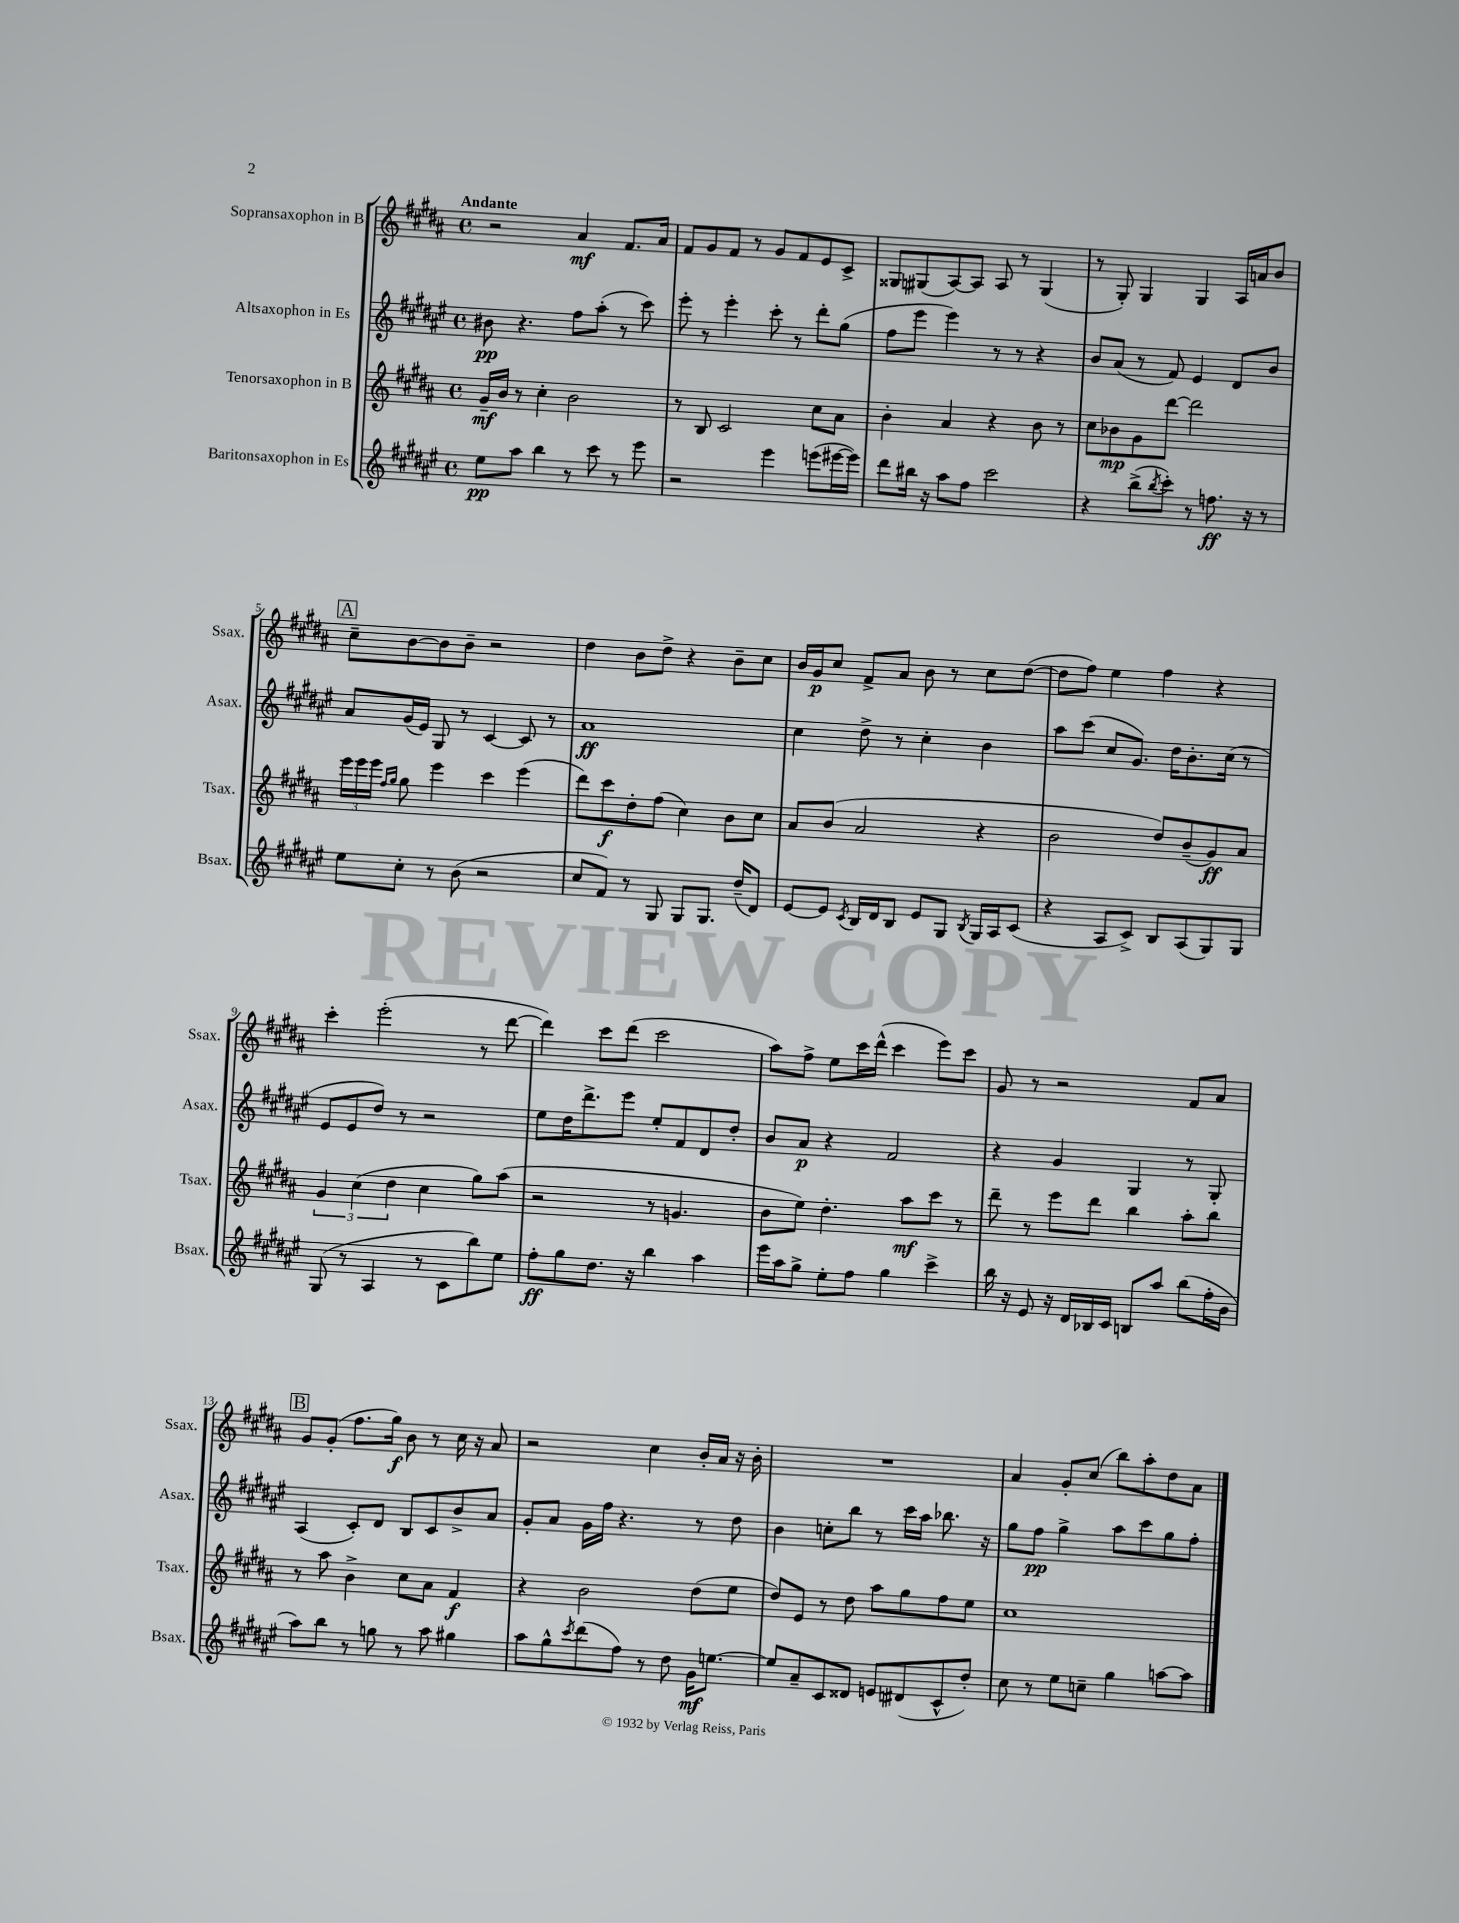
<<
\new StaffGroup <<
\new Staff = "s0" \with { instrumentName = "Sopransaxophon in B" shortInstrumentName = "Ssax." } {
    \clef treble \key b \major \defaultTimeSignature \time 4/4 \tempo "Andante"
    r2 ais'4\mf fis'8. ais'16 |
    fis'8 gis'8 fis'8 r8 gis'8 fis'8 e'8 cis'8-> |
    gisis8 gis8( ais8~) ais8 ais8 r8 gis4( |
    r8 gis8-.) gis4 gis4 ais16 a'16 b'8 |
    \mark \markup { \box "A" } cis''8-- b'8~ b'8 b'8-- r2 |
    dis''4 b'8 dis''8-> r4 b'8-- cis''8 |
    b'16 gis'16\p cis''8 fis'8-> ais'8 b'8 r8 cis''8 dis''8~( |
    dis''8 fis''8) e''4 fis''4 r4 |
    cis'''4-. e'''2-.( r8 dis'''8~ |
    dis'''4) cis'''8 dis'''8( cis'''2 |
    ais''8) fis''8-> e''8 cis'''16 dis'''16-^( cis'''4 e'''8) cis'''8 |
    gis'8 r8 r2 fis'8 ais'8 |
    \mark \markup { \box "B" } gis'8 gis'8-.( fis''8. gis''16\f) b'8 r8 cis''16 r16 ais'8 |
    r2 cis''4 b'16-. ais'16 r16 b'16-. |
    R1 |
    ais'4 gis'8-. cis''8( b''8) ais''8-. dis''8 ais'8 \bar "|." |
}
\new Staff = "s1" \with { instrumentName = "Altsaxophon in Es" shortInstrumentName = "Asax." } {
    \clef treble \key fis \major \defaultTimeSignature \time 4/4
    bis'8\pp r4. fis''8 ais''8-.( r8 cis'''8) |
    eis'''8-. r8 eis'''4-. cis'''8-. r8 dis'''8-. gis''8( |
    fis''8 eis'''8 eis'''4) r8 r8 r4 |
    b'8 ais'8( r8 fis'8) eis'4 dis'8 b'8 |
    \mark \markup { \box "A" } ais'8 gis'16( eis'16) gis8 r8 cis'4~ cis'8 r8 |
    ais'1\ff |
    cis''4 dis''8-> r8 cis''4-. b'4 |
    ais''8 cis'''8( cis''8 gis'8.) dis''16 b'8.-. cis''16( r8 |
    eis'8 eis'8 dis''8) r8 r2 |
    eis''8 dis''16 dis'''8.-> eis'''8 eis''8-. fis'8 dis'8 dis''8-. |
    b'8 ais'8\p r4 fis'2 |
    r4 gis'4 gis4 r8 gis8-. |
    \mark \markup { \box "B" } ais4( cis'8-.) dis'8 b8 cis'8 b'8-> ais'8 |
    gis'8-. ais'8 gis'16 fis''16 r4. r8 dis''8 |
    b'4 c''8-. b''8 r8 cis'''16 ais''16 bes''8. r16 |
    gis''8 fis''8\pp gis''4-> ais''8 cis'''8 gis''8 fis''8-. \bar "|." |
}
\new Staff = "s2" \with { instrumentName = "Tenorsaxophon in B" shortInstrumentName = "Tsax." } {
    \clef treble \key b \major \defaultTimeSignature \time 4/4
    gis'16--\mf b'16 r8 cis''4-. b'2 |
    r8 b8 cis'2 cis''8 ais'8 |
    b'4-. ais'4 r4 b'8 r8 |
    cis''8 bes'8\mp gis'8 dis'''8~ dis'''2 |
    \mark \markup { \box "A" } \tuplet 3/2 { e'''16 e'''16 e'''16 } \grace { fis''16 gis''16 } gis''8 e'''4 cis'''4 e'''4( |
    dis'''8) cis'''8\f dis''8-. fis''8( cis''4) b'8 cis''8 |
    ais'8 b'8( ais'2 r4 |
    b'2 dis''8) b'8--( gis'8\ff) ais'8 |
    \tuplet 3/2 { gis'4 cis''4( dis''4 } cis''4 gis''8) ais''8( |
    r2 r8 g'4. |
    b'8 e''8) dis''4.-. ais''8\mf cis'''8 r8 |
    dis'''8-- r8 e'''8 dis'''8 b''4 ais''8-. b''8 |
    \mark \markup { \box "B" } r8 ais''8 b'4-> cis''8 ais'8 fis'4\f |
    r4 b'2 dis''8( e''8 |
    dis''8) e'8 r8 dis''8 ais''8 gis''8 fis''8 e''8 |
    cis''1 \bar "|." |
}
\new Staff = "s3" \with { instrumentName = "Baritonsaxophon in Es" shortInstrumentName = "Bsax." } {
    \clef treble \key fis \major \defaultTimeSignature \time 4/4
    eis''8\pp ais''8 b''4 r8 cis'''8 r8 eis'''8 |
    r2 eis'''4 e'''8( eis'''16~ eis'''16) |
    dis'''8 bis''16 r16 ais''8 fis''8 cis'''2 |
    r4 b''8->( \acciaccatura { b''8 } cis'''8-.) r8 f''8.\ff r16 r8 |
    \mark \markup { \box "A" } eis''8 cis''8-. r8 b'8( r2 |
    cis''8 fis'8) r8 gis8 gis8 gis8. dis''16--( dis'8) |
    eis'8~ eis'8 \acciaccatura { cis'8 } b16 dis'16 b8 eis'8 gis8 \acciaccatura { b8 } gis16 ais16 cis'8( |
    r4 ais8 cis'8->) b8 ais8( gis8) gis8 |
    gis8( r8 ais4 r8 cis'8 b''8) eis''8 |
    fis''8-.\ff gis''8 dis''8. r16 b''4 ais''4 |
    eis'''16 ais''16 gis''8-> eis''8-. fis''8 gis''4 cis'''4-> |
    b''16 r16 eis'8 r16 dis'16 bes16 cis'16 b8 ais''8 b''8( fis''16-. b'16 |
    \mark \markup { \box "B" } ais''8) b''8 r8 g''8 r8 ais''8 gis''4 |
    ais''8 gis''8-^ \acciaccatura { cis'''8 } dis'''8( fis''8) r8 dis''8 gis'16\mf e''8.~ |
    e''8 ais'8-- cis'8 disis'8 e'8 dis'8( cis'8-^ dis''8-.) |
    cis''8 r8 eis''8 c''8-- gis''4 a''8~ a''8 \bar "|." |
}
>>
>>
